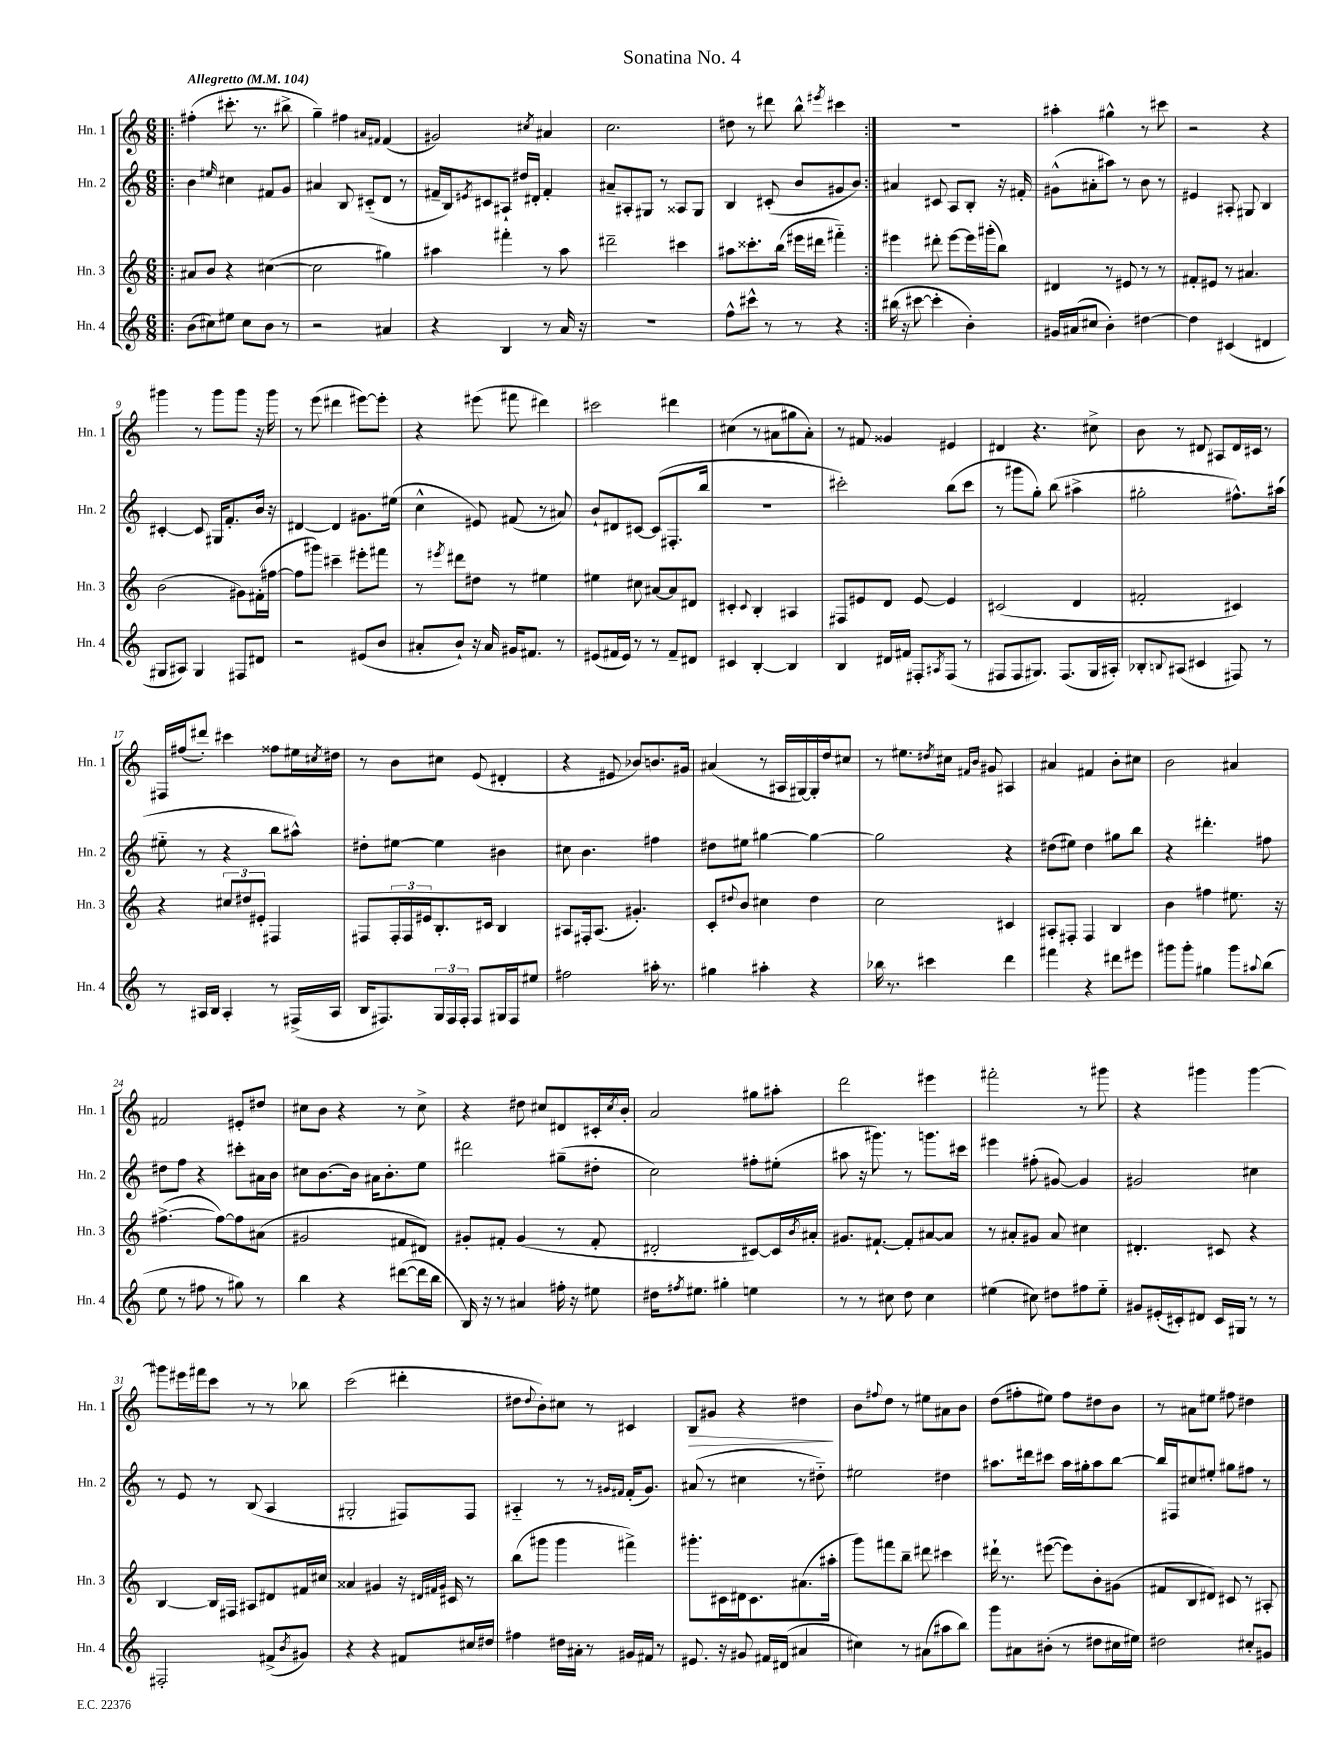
\header { title = "Sonatina No. 4" }
<<
\new StaffGroup <<
\new Staff = "s0" \with { instrumentName = "Hn. 1" shortInstrumentName = "Hn. 1" } {
    \clef treble \key c \major \numericTimeSignature \time 6/8 \tempo "Allegretto" 4 = 104
    \repeat volta 2 { \bar ".|:" fis''4-.( cis'''8.-. r8. bis''8-> |
    g''4--) fis''4 \grace { ais'16 fis'16 } fis'4( |
    gis'2) \acciaccatura { cis''8 } ais'4 |
    c''2. |
    dis''8 r8 dis'''8 b''8-^ \acciaccatura { eis'''8 } cis'''4 | }
    R2. |
    ais''4-. gis''4-^ r8 cis'''8 |
    r2 r4 |
    gis'''4 r8 gis'''8 gis'''8 r16 gis'''16 |
    r8 e'''8( dis'''4 eis'''8~) eis'''8-. |
    r4 eis'''8( fis'''8 dis'''4) |
    cis'''2 dis'''4 |
    cis''4( r8 ais'8 gis''8 ais'8-.) |
    r8 fis'8 gisis'4 eis'4 |
    dis'4 r4. cis''8-> |
    b'8 r8 dis'8 ais8 dis'16 cis'16 r8 |
    fis16 fis''16( dis'''8-.) cis'''4 fisis''8 eis''16 \acciaccatura { cis''8 } dis''16 |
    r8 b'8 cis''8 e'8( dis'4-. |
    r4 eis'8 bes'8) b'8. gis'16 |
    ais'4( r8 ais16 gis16~) gis16-. d''16 cis''8 |
    r8 eis''8. \acciaccatura { dis''8 } cis''16 \grace { fis'16 b'16 } gis'8 ais4 |
    ais'4 fis'4 b'8-. cis''8 |
    b'2 ais'4 |
    fis'2 eis'8-. dis''8 |
    cis''8 b'8 r4 r8 cis''8-> |
    r4 dis''8 cis''8 dis'8 cis'16-. \acciaccatura { cis''8 } b'16-. |
    a'2 gis''8 ais''8-. |
    d'''2 eis'''4 |
    fis'''2-. r8 gis'''8 |
    r4 gis'''4 gis'''4~ |
    gis'''8 eis'''16 fis'''16 c'''8 r8 r8 bes''8 |
    c'''2( dis'''4-. |
    dis''8 \appoggiatura { dis''8 } b'8-.) cis''8 r8 cis'4 |
    b8\> gis'8 r4 dis''4\! |
    b'8 \appoggiatura { fis''8 } d''8 r8 eis''8 ais'8 b'8 |
    d''8( fis''8-. eis''8) fis''8 dis''8 b'8 |
    r8 ais'8 eis''8 fis''8 dis''4 \bar "|." |
}
\new Staff = "s1" \with { instrumentName = "Hn. 2" shortInstrumentName = "Hn. 2" } {
    \clef treble \key c \major \numericTimeSignature \time 6/8
    \repeat volta 2 { \bar ".|:" b'4 \grace { eis''16 } cis''4 fis'8 g'8 |
    ais'4 b8 cis'8-_( d'8 r8 |
    fis'16-- b16) \acciaccatura { eis'8 } cis'8 ais8-! dis''16 dis'16-. fis'4-. |
    ais'8-- ais8-. gis8 r8 aisis8 gis8 |
    b4 cis'8-.( b'8 gis'8 b'8) | }
    ais'4 cis'8 a8 b8-. r16 fis'16-. |
    gis'8-^( ais'8-. ais''8) r8 b'8 r8 |
    eis'4 ais8-. gis8 b4 |
    cis'4~-. cis'8 gis16 f'8.-. b'16 r16 |
    dis'4~ dis'4 gis'8. eis''16( |
    c''4-^ eis'8) fis'8( r8 ais'8) |
    b'8-! dis'8 cis'8~ cis'8( fis8.-. b''16 |
    R2. |
    cis'''2-.) b''8( cis'''8 |
    r8 gis'''8 g''8-.) b''8( ais''4-> |
    gis''2-. fis''8.-^) ais''16( |
    eis''8-_ r8 r4 b''8 ais''8-^) |
    dis''8-. eis''8~ eis''4 bis'4 |
    cis''8 b'4. fis''4 |
    dis''8 eis''8 gis''4~ gis''4~ |
    gis''2 r4 |
    dis''8( eis''8) dis''4 gis''8 b''8 |
    r4 dis'''4.-. fis''8 |
    dis''8 f''8 r4 cis'''8-. ais'16 b'16 |
    cis''8 b'8.~ b'16 ais'16 b'8.-. e''8 |
    dis'''2 gis''8--( dis''8-. |
    c''2) fis''8-. eis''8-.( |
    ais''8 r16 gis'''8.) r8 g'''8. cis'''16 |
    eis'''4 fis''8-.( gis'8~) gis'4 |
    gis'2 cis''4 |
    r8 e'8 r8 b8( a4 |
    gis2-. fis8) fis8 |
    ais4-_ r8 r8 \grace { gis'16 fis'16 } fis'16-.( gis'8.) |
    ais'8( r8 cis''4 r8 dis''8-_) |
    eis''2 dis''4 |
    ais''8. dis'''16 cis'''8 ais''16 gis''16-. ais''8 b''8~ |
    b''16 fis16 cis''8 eis''8-. gis''8 fis''8 r8 \bar "|." |
}
\new Staff = "s2" \with { instrumentName = "Hn. 3" shortInstrumentName = "Hn. 3" } {
    \clef treble \key c \major \numericTimeSignature \time 6/8
    \repeat volta 2 { \bar ".|:" ais'8 b'8 r4 cis''4~( |
    cis''2 gis''4) |
    ais''4 fis'''4-. r8 ais''8 |
    dis'''2-- cis'''4 |
    ais''8 cisis'''8.-. b''16( eis'''16 dis'''16 fis'''4-_) | }
    eis'''4 dis'''8-. eis'''8~ eis'''16 gis'''16-.( b''8) |
    dis'4 r8 eis'8 r8 r8 |
    fis'8-. eis'8 r8 ais'4. |
    b'2( gis'8) fis'16-.( fis''16~ |
    fis''8 gis'''8) cis'''4-- eis'''8-. fis'''8 |
    r8 \acciaccatura { eis'''8 } dis'''8 dis''8 r8 eis''4 |
    eis''4 cis''8 ais'8~ ais'8 dis'8 |
    cis'4-. \appoggiatura { cis'8 } b4-. ais4 |
    fis8 eis'8 d'8 eis'8~ eis'4 |
    cis'2( d'4 |
    fis'2-. cis'4) |
    r4 \tuplet 3/2 { cis''8 dis''8 eis'8-. } fis4 |
    fis8 \tuplet 3/2 { fis16-. fis16 eis'16 } b8.-. cis'16 b4 |
    ais8 fis16-. ais8.( gis'4.-.) |
    c'8-. \appoggiatura { dis''8 } b'8 cis''4 dis''4 |
    c''2 cis'4 |
    ais8-. fis8-. fis4 b4 |
    b'4 fis''4 eis''8. r16 |
    fis''4.~->( fis''8~) fis''8 ais'8( |
    gis'2 fis'8 dis'8) |
    gis'8-. fis'8-. gis'4( r8 fis'8-. |
    dis'2-. cis'8~) cis'16 \acciaccatura { b'8 } ais'16-. |
    gis'8. fis'8.~-! fis'8-. ais'8~ ais'8 |
    r8 ais'8-. gis'8 ais'8 cis''4 |
    dis'4.-. cis'8 r4 |
    b4~ b16 fis16 ais8 dis'8 fis'16 cis''16 |
    aisis'4 gis'4 r16 \grace { dis'32 fis'32 gis'32 } cis'16 r8 |
    b''8( gis'''8 gis'''4 fis'''4->) |
    gis'''8.-. cis'16 dis'16 cis'8. ais'8.( ais''16-. |
    g'''8) fis'''8 b''8-- dis'''8 cis'''4 |
    dis'''16-! r8. eis'''8~( eis'''8) b'8-. gis'8( |
    fis'8 b8 dis'8) cis'8 r8 ais8-. \bar "|." |
}
\new Staff = "s3" \with { instrumentName = "Hn. 4" shortInstrumentName = "Hn. 4" } {
    \clef treble \key c \major \numericTimeSignature \time 6/8
    \repeat volta 2 { \bar ".|:" b'8( cis''8) eis''8 cis''8 b'8 r8 |
    r2 ais'4 |
    r4 b4 r8 a'16 r16 |
    R2. |
    f''8-^ cis'''8-^ r8 r8 r4 | }
    bis''16( r16 cis'''8~ cis'''4-. b'4-.) |
    gis'16 ais'16( cis''8 b'4-.) dis''4~ |
    dis''4 cis'4( dis'4 |
    gis8 ais8) gis4 fis8 dis'8 |
    r2 eis'8( b'8 |
    ais'8-. b'8-!) r16 ais'16 gis'16 fis'8. r8 |
    eis'8( fis'16 eis'16) r8 r8 fis'8-- dis'8 |
    cis'4 b4~-. b4 |
    b4 dis'16 fis'16 fis8-. \acciaccatura { ais8 } fis8( r8 |
    fis8 fis8 gis8.) fis8.( gis16 ais16-.) |
    bes8-. \appoggiatura { b8 } ais8( cis'4 fis8) r8 |
    r8 ais16 b16 ais4-. r8 fis16->( ais16 |
    b16 fis8.) \tuplet 3/2 { g16 fis16 fis16-. } fis8 gis16 fis16 eis''8 |
    fis''2 ais''16-. r8. |
    gis''4 ais''4-. r4 |
    bes''16 r8. cis'''4 d'''4 |
    fis'''4 r4 dis'''8 eis'''8 |
    gis'''8 gis'''8-. gis''4 gis'''8 \appoggiatura { ais''8 } b''8( |
    e''8 r8 fis''8 r8 gis''8) r8 |
    b''4 r4 dis'''8~( dis'''16 b''16 |
    b16) r16 r8 ais'4 fis''16-. r16 eis''8 |
    dis''16 \acciaccatura { fis''8 } eis''8. gis''4-. e''4 |
    r8 r8 cis''8 d''8 cis''4 |
    eis''4( cis''8) dis''8 fis''8 eis''8-_ |
    gis'8 eis'16-.( cis'16-.) dis'8 cis'16 gis16 r8 r8 |
    fis2-. fis'8->( \acciaccatura { b'8 } gis'8) |
    r4 r4 fis'8 cis''16 dis''16 |
    fis''4 dis''16 ais'16-. r8 gis'16 fis'16 r8 |
    eis'8. r16 gis'8 fis'16 dis'16( ais'4 |
    cis''4) r8 ais'8( ais''8 b''8) |
    g'''8 ais'8 bis'8-.( r8 dis''8 cis''16 eis''16) |
    dis''2 cis''8-. gis'8 \bar "|." |
}
>>
>>
